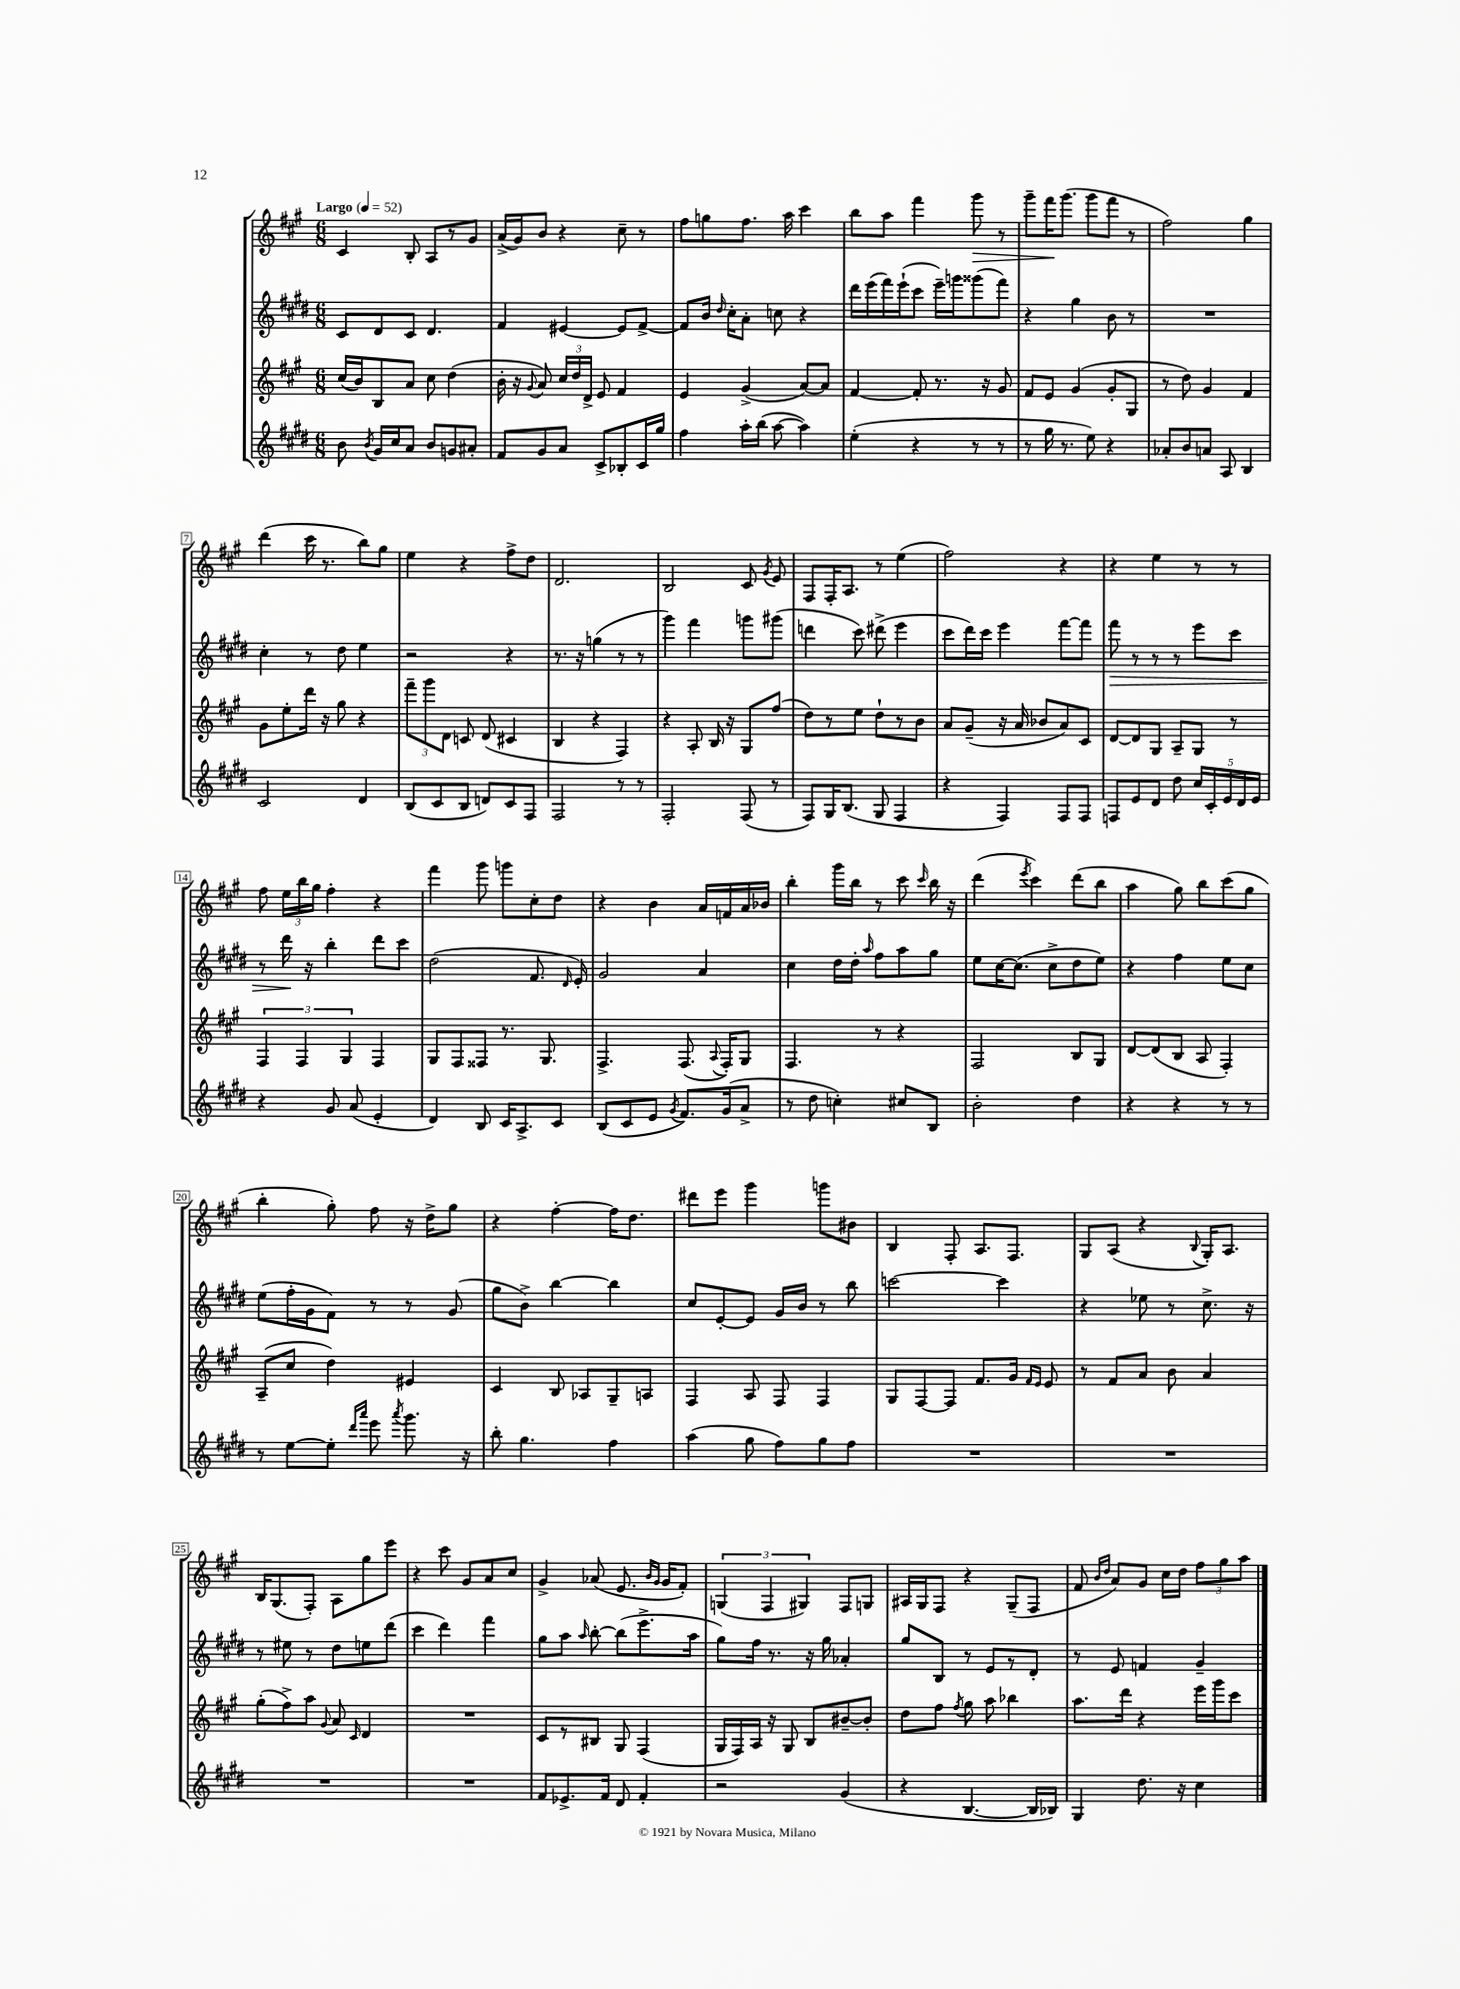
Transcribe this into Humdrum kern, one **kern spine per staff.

**kern	**kern	**kern	**kern
*staff4	*staff3	*staff2	*staff1
*clefG2	*clefG2	*clefG2	*clefG2
*k[f#c#g#d#]	*k[f#c#g#]	*k[f#c#g#d#]	*k[f#c#g#]
*M6/8	*M6/8	*M6/8	*M6/8
*MM52	*MM52	*MM52	*MM52
8b\	(16cc#/LL	8c#/L	4c#/
.	16b/J)	.	.
8qb/	.	.	.
16g#/LL	8B/	8d#/	.
16cc#/J	.	.	.
8a/J	8a/J	8c#/J	8B'/
8b/L	8cc#\	4.d#/	8A/L
8g/	(4dd\	.	8r
8a#'/J	.	.	8g#/J
=	=	=	=
8f#/L	16b'\	4f#/	(16a^/LL
.	16r	.	16g#/J)
.	8qqg#/	.	.
8g#/	8a/)	.	8b/J
8a/J	24cc#/LL	[4e#/	4r
.	24dd/	.	.
.	24d^/JJ	.	.
8c#^/L	8e/	.	.
8B-'/	4f#/	8e#/]L	8cc#~\
16c#/L	.	[8f#^/J	8r
16gg#/JJ	.	.	.
=	=	=	=
4ff#\	4e/	8f#/]L	8ff#\L
.	.	16b/Jk	8gg\
.	.	16qqdd#/	.
.	.	16cc#'\LK	.
16aa'\LL	(4g#^/	8a'\J	8.ff#\J
(16bb\JJ	.	.	.
[8aa\	.	8cc\	.
.	.	.	16aa\
4aa\])	[8a/L)	4r	4ccc#\
.	8a/]J	.	.
=	=	=	=
(4ee'\	[4f#/	16ddd#\LL	8bb\L
.	.	(16eee\	.
.	.	16fff#\)	8aa\J
.	.	(16eee`\J	.
4r	8f#'/]	8ccc#\J	4fff#\
.	8.r	16eee~\LL)	.
.	.	16ggg\J	.
8r	.	(8ggg##\	8ggg#\
.	16r	.	.
8r	8g#/	8fff#\J)	8r
=	=	=	=
8r	8f#/L	4r	8ggg#~\L
16gg#\	8e/J	.	16fff#\K
8.r	.	.	(8.ggg#\J
.	(4g#/	4gg#\	.
8ee\)	.	.	8ggg#\L
4r	8g#'/L	8b\	8fff#\J
.	8G#/J	8r	8r
=	=	=	=
8a-'/L	8r	2.r	2ff#\)
8b/	8dd\)	.	.
8a/J	4g#/	.	.
8A/	.	.	.
4B/	4f#/	.	4gg#\
=	=	=	=
2c#/	8g#\L	4cc#'\	(4ddd\
.	8ee'\	.	.
.	16ddd\Jk	8r	16ccc#\
.	16r	.	8.r
.	8gg#\	8dd#\	.
4d#/	4r	4ee\	8bb\L)
.	.	.	8gg#\J
=	=	=	=
(8B/L	12fff#~\L	2r	4ee\
.	12ggg#\	.	.
8c#/	.	.	.
.	12d\J	.	.
8B/J	8c/	.	4r
8d/L)	(8d/	.	.
8c#/	4c#/	4r	8ff#^\L
8F#/J	.	.	8dd\J
=	=	=	=
2F#/	4B/	8.r	2.d/
.	.	16r	.
.	4r	(4gg\	.
8r	4F#/)	8r	.
8r	.	8r	.
=	=	=	=
2F#'/	4r	4ggg#\)	2B/
.	8A'/	4fff#\	.
.	16B/	.	.
.	16r	.	.
(8F#/	8G#/L	8ggg\L	8c#/
.	.	.	8qg#/
8r	(8ff#/J	(8ggg#\J	8e/
=	=	=	=
8F#/L)	8dd\L)	4ddd\	8F#/L
16G#/K	8r	.	16F#'/K
(8.B/J	.	.	8.A/J
.	8ee\J	8ccc#\)	.
8G#/	8dd`\L	(8ddd#^\	8r
4F#/	8r	4eee\	(4ee\
.	8b\J	.	.
=	=	=	=
4r	8a/L	8ccc#\L	2ff#\)
.	(8g#~/J	16ddd#\L)	.
.	.	16ccc#\JJ	.
4F#/)	16r	4eee\	.
.	16a/	.	.
.	8b-/L	.	.
8F#/L	8a/)	[8fff#\L	4r
8F#/J	8c#/J	8fff#\]J	.
=	=	=	=
8F/L	[8d/L	8fff#\	4r
8e/	8d/]	8r	.
8d#/J	8G#/J	8r	4ee\
8dd#\	8A~/L	8r	.
20cc#/LL	8G#/J	8eee\L	8r
20c#'/	.	.	.
20e/	.	.	.
.	8r	8ccc#\J	8r
20d#/	.	.	.
20e/JJ	.	.	.
=	=	=	=
4r	6F#/	8r	8ff#\
.	.	16ddd#\	24ee\LL
.	6F#/	.	24bb\
.	.	16r	.
.	.	.	24gg#\JJ
8g#/	.	4bb'\	4ff#'\
.	6G#/	.	.
(8a/	.	.	.
4e'/	4F#/	8ddd#\L	4r
.	.	8ccc#\J	.
=	=	=	=
4d#/)	8G#/L	(2dd#\	4fff#\
.	8F#/	.	.
8B/	8F##/J	.	8ggg#\
16c#/LK	8.r	.	8ggg\L
8.A^/	.	.	.
.	.	8.f#/	8cc#'\
.	8.G#/	.	.
8c#/J	.	.	8dd\J
.	.	16qqd#/	.
.	.	16e'/)	.
=	=	=	=
(8B/L	4.F#^/	2g#/	4r
8c#/	.	.	.
8e/J	.	.	4b\
8qg#/	.	.	.
8.f#/L)	(8.F#/	.	.
.	.	4a/	16a/LL
.	8qqA/	.	.
(16g#/k	16F#'/LK)	.	16f/
8a^/J	8G#/J	.	16a/
.	.	.	16b-/JJ
=	=	=	=
8r	4.F#/	4cc#\	4bb'\
8dd#\	.	.	.
4cc'\)	.	16dd#\LL	16ggg#\LL
.	.	16dd#'\JJ	16bb\JJ
.	.	16qqaa/	.
.	8r	8ff#\L	8r
8cc#/L	4r	8aa\	8ccc#\
.	.	.	16qqccc#/
8B/J	.	8gg#\J	16bb\
.	.	.	16r
=	=	=	=
2b'\	2F#/	8ee\L	(4ddd\
.	.	[16cc#\K	.
.	.	(8.cc#\]J	.
.	.	.	8qeee/
.	.	.	4ccc#\)
.	.	8cc#^\L	.
4dd#\	8B/L	8dd#\	(8ddd\L
.	8G#/J	8ee\J)	8bb\J
=	=	=	=
4r	[8d/L	4r	4aa\
.	(8d/]	.	.
4r	8B/J	4ff#\	8gg#\)
.	8A/	.	8bb\L
8r	4F#'/)	8ee\L	(8ccc#\
8r	.	8cc#\J	8gg#\J
=	=	=	=
8r	(8A~/L	(8ee\L	4bb'\
[8ee\L	8cc#/J	16ff#'\L	.
.	.	16g#\J	.
8ee'\]J	4dd\)	8f#\J)	8gg#'\)
16qqddd#/LL	.	.	.
16qqaaa/JJ	.	.	.
8eee\	.	8r	8ff#\
8qaaa/	.	.	.
8.ggg#\	4e#/	8r	16r
.	.	.	16dd^\LK
.	.	(8g#/	8gg#\J
16r	.	.	.
=	=	=	=
8bb'\	4c#/	8gg#\L	4r
4.gg#\	.	8b^\J)	.
.	8B/	[4bb\	[4ff#'\
.	8A-/L	.	.
4ff#\	8G#~/	4bb\]	16ff#\]LK
.	.	.	8.dd\J
.	8A/J	.	.
=	=	=	=
(4aa\	4F#/	8cc#/L	8ddd#\L
.	.	[8e'/	8eee\J
8gg#\	8A/	8e/]J	4ggg#\
8ff#\L)	8F#/	16g#/LL	.
.	.	16b/JJ	.
8gg#\	4F#/	8r	8ggg\L
8ff#\J	.	8bb\	8b#\J
=	=	=	=
2.r	8G#/L	[2ccc\	4B/
.	[8F#/	.	.
.	8F#/]J	.	8F#'/
.	8.f#/L	.	8.A/L
.	.	4ccc\]	.
.	16g#/Jk	.	8.F#/J
.	16qqf#/LL	.	.
.	16qqe/JJ	.	.
.	8e/	.	.
=	=	=	=
2.r	8r	4r	8G#/L
.	8f#/L	.	(8A/J
.	8a/J	8ee-\	4r
.	8b\	8r	.
.	.	.	8qqB/
.	4a/	8.cc#^\	16G#'/LK)
.	.	.	8.A/J
.	.	16r	.
=	=	=	=
2.r	(8gg#'\L	8r	16B/LK
.	.	.	(8.G#/
.	8ff#^\)	8ee#\	.
.	8aa\J	8r	8F#'/J)
.	8qqg#/	.	.
.	8a/	8dd#\L	8A\L
.	16qqc#/	.	.
.	4d/	8ee\	8gg#\
.	.	(8ddd#\J	8eee\J
=	=	=	=
2.r	2.r	4ccc#\	4r
.	.	4ddd#\)	8ccc#\
.	.	.	8g#/L
.	.	4fff#\	8a/
.	.	.	8cc#/J
=	=	=	=
8f#/L	8c#/L	8gg#\L	4g#^/
8.e-^/	8r	8aa\J	.
.	.	16qqaa/	.
.	8B#/J	[8bb'\	(8a-/
16f#/Jk	.	.	.
8d#/	8G#/	(8bb\]L	8.e/
4f#'/	(4F#/	8.eee^\	.
.	.	.	16qqb/LL
.	.	.	16qqg#/JJ
.	.	.	16g#/LK
.	.	.	8f#'/J)
.	.	16aa\Jk	.
=	=	=	=
2r	16G#/LL	8gg#\L)	(6G/
.	16F#/)	.	.
.	16A/JJ	16ff#\Jk	.
.	.	.	6F#/
.	16r	8.r	.
.	8G#/	.	.
.	.	.	6G#/)
.	8B/L	16r	.
.	.	16gg#\	.
(4g#/	[8b#~/	4a-'/	8F#/L
.	8b#'/]J	.	8G/J
=	=	=	=
4r	8dd\L	8gg#/L	16A#/LL
.	.	.	16G#/J
.	8ff#\J	8B/J	8F#/J
.	8qff#/	.	.
[4.B/	8gg#\	8r	4r
.	8aa\	8e/L	.
.	4bb-\	8r	(8G#~/L
16B/]LL	.	8d#'/J	8F#/J
16B-/JJ)	.	.	.
=	=	=	=
4G#/	8.aa\L	8r	8f#/
.	.	.	16qqb/LL
.	.	.	16qqdd/JJ
.	.	8e/	8a/L)
.	16ddd\Jk	.	.
8.dd#\	4r	4f/	8g#/J
.	.	.	16cc#\LL
16r	.	.	16dd\JJ
4cc#\	16eee\LL	4g#~/	12ff#\L
.	16ggg#\J	.	.
.	.	.	12gg#\
.	8ccc#\J	.	.
.	.	.	12aa\J
==	==	==	==
*-	*-	*-	*-
